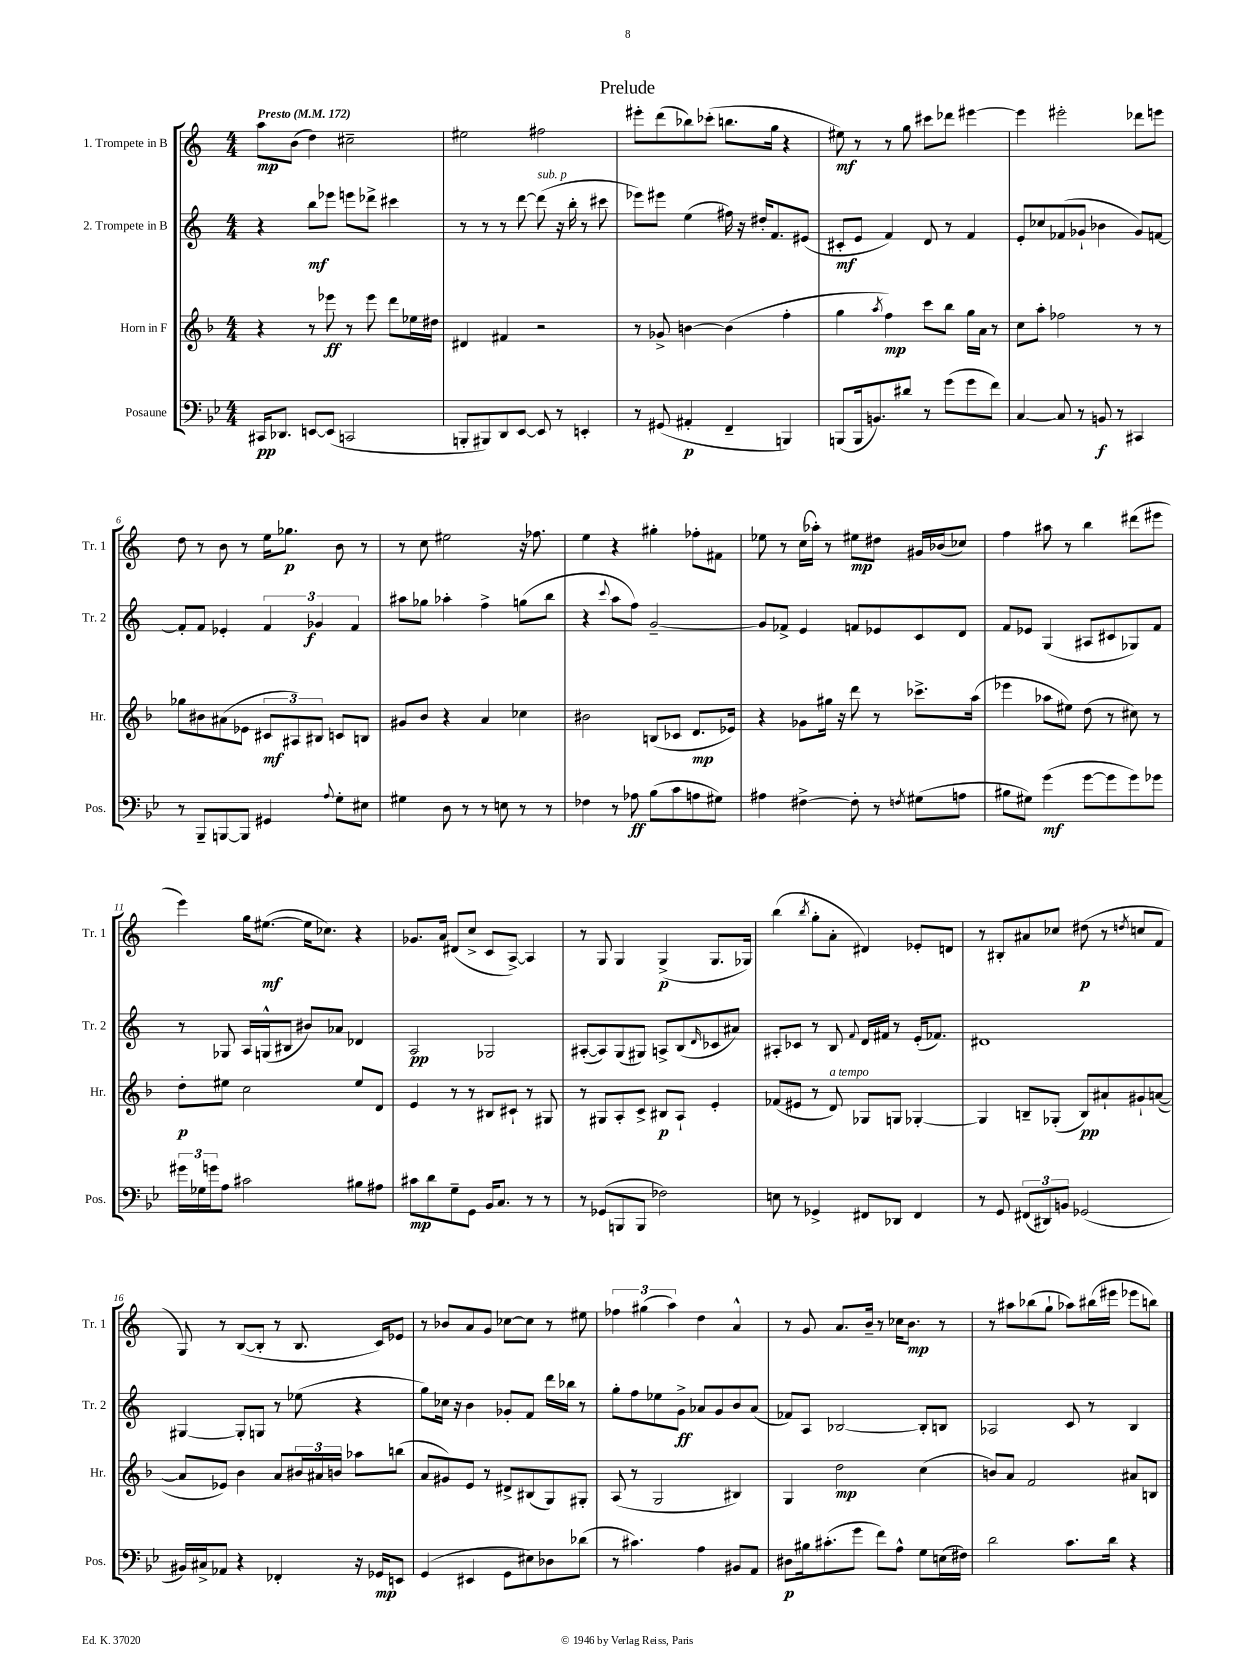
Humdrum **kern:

**kern	**dynam	**kern	**dynam	**kern	**dynam	**kern	**dynam
*part4	*part4	*part3	*part3	*part2	*part2	*part1	*part1
*staff4	*staff4	*staff3	*staff3	*staff2	*staff2	*staff1	*staff1
*I"Posaune	*	*I"Horn in F	*	*I"2. Trompete in B	*	*I"1. Trompete in B	*
*I'Pos.	*	*I'Hr.	*	*I'Tr. 2	*	*I'Tr. 1	*
*clefF4	*	*clefG2	*	*clefG2	*	*clefG2	*
*k[b-e-]	*	*k[b-]	*	*k[]	*	*k[]	*
*M4/4	*	*M4/4	*	*M4/4	*	*M4/4	*
*MM172	*	*MM172	*	*MM172	*	*MM172	*
=1	=1	=1	=1	=1	=1	=1	=1
!	!	!	!	!	!	!LO:TX:a:B:t=Presto	!
16CC#X/KL	pp	4r	.	4r	.	8aa\L	mp
8.DD-X/J	.	.	.	.	.	.	.
.	.	.	.	.	.	(8b\J	.
[8EEn/L	.	8r	.	8bb\L	mf	4dd\)	.
(8EE/J]	.	8eee-X\	ff	8eee-X\J	.	.	.
2CCn/	.	8r	.	8eeen\L	.	2cc#X~\	.
.	.	8eee-\	.	8ddd-X^\J	.	.	.
.	.	8ddd\L	.	4ccc#X\	.	.	.
.	.	16ee-X\L	.	.	.	.	.
.	.	16dd#X\JJ	.	.	.	.	.
=2	=2	=2	=2	=2	=2	=2	=2
8BBBn'/L	.	4d#X/	.	8r	.	2ee#X\	.
8BBB#X/)	.	.	.	8r	.	.	.
8DD/	.	4f#X/	.	8r	.	.	.
[8EE-/J	.	.	.	[8ddd\	.	.	.
!	!	!	!	!LO:TX:a:i:t=sub. p	!	!	!
8EE-/]	.	2r	.	(8ddd\]	.	2ff#X\	.
8r	.	.	.	16r	.	.	.
.	.	.	.	16bb'\	.	.	.
4EEn'/	.	.	.	8r	.	.	.
.	.	.	.	8ccc#X\	.	.	.
=3	=3	=3	=3	=3	=3	=3	=3
8r	.	8r	.	8eee-X\L)	.	8eee#X'\L	.
(8GG#X/	.	8g-X^/	.	8eee#X\J	.	(8ddd\	.
4AA#X'/	p	[4bn\	.	(4ee\	.	8bb-X\)	.
.	.	.	.	.	.	(8ccc-X'\J	.
4FF~/	.	(4b\]	.	16ff#X\)	.	8.bbn\L	.
.	.	.	.	16r	.	.	.
.	.	.	.	16dd#X'/KL	.	.	.
.	.	.	.	8.f/	.	16gg\Jk	.
4BBBn/)	.	4ff'\	.	.	.	4r	.
.	.	.	.	(8e#X/J	.	.	.
=4	=4	=4	=4	=4	=4	=4	=4
(8BBBn/L	.	4gg\	.	8c#X'/L	mf	8ee#X\)	mf
16BBB/k	.	.	.	8e/J	.	8r	.
8.BBn/)	.	.	.	.	.	.	.
.	.	8qaa/	.	.	.	.	.
.	.	4ff\)	mp	4f/)	.	8r	.
8d#X/J	.	.	.	.	.	8gg\	.
8r	.	8ccc\L	.	8d/	.	8ccc#X\L	.
(8g\L	.	8bb-\J	.	8r	.	8ddd-X\J	.
8g\	.	16gg\LL	.	4f/	.	[4eee#X\	.
.	.	16a\JJ	.	.	.	.	.
8f\J)	.	8r	.	.	.	.	.
=5	=5	=5	=5	=5	=5	=5	=5
[4C/	.	8cc\L	.	8e'/L	.	4eee#\]	.
.	.	8aa'\J	.	8cc-X/	.	.	.
8C/]	.	2ff-X\	.	(8f-X/	.	2eee#X'\	.
8r	.	.	.	8g-X`/J	.	.	.
8BBn/	f	.	.	4b-X\	.	.	.
8r	.	.	.	.	.	.	.
4CC#X/	.	8r	.	8g-/L)	.	8ddd-X\L	.
.	.	8r	.	[8fn/J	.	8eeen\J	.
!!LO:LB:g=z
=6	=6	=6	=6	=6	=6	=6	=6
8r	.	8gg-X\L	.	8f'/L]	.	8dd\	.
8BBB-~/L	.	8b#X\	.	8f/J	.	8r	.
[8BBBn/	.	(8a#X\	.	4e-X'/	.	8b\	.
8BBB/J]	.	8e-X\J	.	.	.	8r	.
4GG#X/	.	12c#X/L	mf	6f/	.	16ee\KL	.
.	.	.	.	.	.	8.gg-X\J	p
.	.	12A#X/)	.	.	.	.	.
.	.	12B#X/J	.	6g-X/	f	.	.
8qqA/	.	.	.	.	.	.	.
8G'\L	.	8cn/L	.	.	.	8b\	.
.	.	.	.	6f/	.	.	.
8E#X\J	.	8Bn/J	.	.	.	8r	.
=7	=7	=7	=7	=7	=7	=7	=7
4G#X\	.	8g#X/L	.	8aa#X\L	.	8r	.
.	.	8b-/J	.	8gg-X\J	.	8cc\	.
8D\	.	4r	.	4aa-X'\	.	2ee#X\	.
8r	.	.	.	.	.	.	.
8r	.	4a/	.	4ff^\	.	.	.
8En\	.	.	.	.	.	.	.
8r	.	4cc-X\	.	(8ggn\L	.	16r	.
.	.	.	.	.	.	8.ff-X\	.
8r	.	.	.	8bb\J	.	.	.
=8	=8	=8	=8	=8	=8	=8	=8
4F-X\	.	2b#X\	.	4r	.	4ee\	.
.	.	.	.	8qqccc/	.	.	.
8r	.	.	.	8aa\L	.	4r	.
8A-X\	ff	.	.	8ff\J)	.	.	.
(8B-\L	.	(8Bn/L	.	[2g~/	.	4gg#X'\	.
8c\	.	8c-X/J	.	.	.	.	.
8An\	.	8.d/L	mp	.	.	8ff-X'\L	.
8G#X\J)	.	.	.	.	.	8f#X\J	.
.	.	16e-X/Jk)	.	.	.	.	.
=9	=9	=9	=9	=9	=9	=9	=9
4A#X\	.	4r	.	8g/L]	.	8ee-X\	.
.	.	.	.	8f-X^/J	.	8r	.
[4F#X^\	.	8g-X\L	.	4e/	.	(16cc\LL	.
.	.	.	.	.	.	16aa-X'\JJ)	.
.	.	16gg#X\Jk	.	.	.	8r	.
.	.	16r	.	.	.	.	.
8F#'\]	.	8ddd\	.	8fn/L	.	8ee#X\L	mp
8r	.	8r	.	8e-X/	.	8dd#X\J	.
8qFn/	.	.	.	.	.	.	.
(8G#X\L	.	8.ccc-X^\L	.	8c/	.	16g#X/LL	.
.	.	.	.	.	.	(16b-X/J	.
8An\J	.	.	.	8d/J	.	8cc-X/J)	.
.	.	(16aa\Jk	.	.	.	.	.
=10	=10	=10	=10	=10	=10	=10	=10
8B#X\L	.	4eee-X\	.	8f/L	.	4ff\	.
8G#X\J)	.	.	.	8e-X/J	.	.	.
(4g\	mf	8aa-X\L	.	(4G/	.	8aa#X\	.
.	.	8ee#X\J)	.	.	.	8r	.
[8g\L	.	(8dd\	.	8A#X/L	.	4bb\	.
8g\]	.	8r	.	8c#X/	.	.	.
8g\)	.	8cc#X\)	.	8G-X/)	.	(8ddd#X\L	.
8g-X\J	.	8r	.	8f/J	.	8eee#X\J	.
!!LO:LB:g=z
=11	=11	=11	=11	=11	=11	=11	=11
24g#X\LL	.	8dd'\L	p	8r	.	4eee\)	.
24G-X\	.	.	.	.	.	.	.
24gn\J	.	.	.	.	.	.	.
8A\J	.	8ee#X\J	.	8G-X/	.	.	.
2c#X\	.	2cc\	.	16A/LL	.	16gg\KL	.
.	.	.	.	(16Gn^^/J	.	([8.ee#X\J	mf
.	.	.	.	8B#X/J	.	.	.
.	.	.	.	8b#X/L)	.	16ee#\KL]	.
.	.	.	.	.	.	8.cc-X\J)	.
.	.	.	.	8a-X/J	.	.	.
8B#X\L	.	8ee#/L	.	4d-X/	.	4r	.
8A#X\J	.	8d/J	.	.	.	.	.
=12	=12	=12	=12	=12	=12	=12	=12
8c#X\L	mp	4e/	.	2A/	pp	8.g-X/L	.
8d\	.	.	.	.	.	.	.
.	.	.	.	.	.	16a/Jk	.
8G~\	.	8r	.	.	.	(8d#X/L	.
8GG\J	.	8r	.	.	.	8cc^/J	.
16BB-/KL	.	8B#X/L	.	2G-X/	.	8c/L	.
8.C/J	.	.	.	.	.	.	.
.	.	8c#X`/J	.	.	.	[8A^/J)	.
8r	.	8r	.	.	.	4A/]	.
8r	.	8G#X/	.	.	.	.	.
=13	=13	=13	=13	=13	=13	=13	=13
8r	.	8r	.	([8A#X'/L	.	8r	.
(8GG-X/L	.	8G#X/L	.	8A#/])	.	8G/	.
8BBBn/	.	8A'/	.	(8G/	.	4G/	.
8BBB/J	.	8c^/J	.	8G#X/J)	.	.	.
2F-X\)	.	8B#X/L	p	8An^/L	.	(4G^/	p
.	.	8A`/J	.	(8B/	.	.	.
.	.	.	.	16qqd/	.	.	.
.	.	4e'/	.	8c-X/	.	8.G/L	.
.	.	.	.	8a#X/J)	.	.	.
.	.	.	.	.	.	16G-X/Jk)	.
=14	=14	=14	=14	=14	=14	=14	=14
8En\	.	(8f-X/L	.	8A#X'/L	.	(4bb\	.
8r	.	8e#X/J	.	8c-X/J	.	.	.
.	.	.	.	.	.	8qbb/	.
4GG-X^/	.	8r	.	8r	.	8gg'\L	.
!	!	!LO:TX:a:i:t=a tempo	!	!	!	!	!
.	.	8d/)	.	8B/	.	8a'\J	.
.	.	.	.	8qqf/	.	.	.
8FF#X/L	.	8G-X/L	.	16d/LL	.	4d#X/)	.
.	.	.	.	16f#X/JJ	.	.	.
8DD-X/J	.	8Gn/J	.	8r	.	.	.
4FF#/	.	[4G-X'/	.	(16e'/KL	.	8e-X'/L	.
.	.	.	.	8.f-X/J)	.	.	.
.	.	.	.	.	.	8dn/J	.
=15	=15	=15	=15	=15	=15	=15	=15
8r	.	4G-/]	.	1d#X	.	8r	.
8GG/	.	.	.	.	.	8B#X'/L	.
(12FF#X/L	.	8Bn~/L	.	.	.	8a#X/	.
12DD#X/)	.	.	.	.	.	.	.
.	.	(8G-X'/J	.	.	.	8cc-X/J	.
12BBn/J	.	.	.	.	.	.	.
(2GG-X/	.	8B/L)	pp	.	.	(8dd#X\	p
.	.	8a#X`/	.	.	.	8r	.
.	.	.	.	.	.	8qddn/	.
.	.	8g#X`/	.	.	.	8ccn/L	.
.	.	([8an/J	.	.	.	8f/J	.
!!LO:LB:g=z
=16	=16	=16	=16	=16	=16	=16	=16
16BB#X/LL)	.	8a/L]	.	[4G#X/	.	8G/)	.
16C#X^/J	.	.	.	.	.	.	.
8AA-X/J	.	8e-X/J)	.	.	.	8r	.
4r	.	4b-\	.	8G#'/L]	.	([8B/L	.
.	.	.	.	8Gn/J	.	8B'/J]	.
4FF-X'/	.	8a/L	.	8r	.	8r	.
.	.	24b#X/L	.	(8ee-X\	.	8.B/	.
.	.	24a#X/	.	.	.	.	.
.	.	24bn/JJ	.	.	.	.	.
16r	.	8aa-X\L	.	4r	.	.	.
16GG-X/KL	mp	.	.	.	.	16c/KL)	.
8EEn/J	.	(8bbn\J	.	.	.	8e-X/J	.
=17	=17	=17	=17	=17	=17	=17	=17
(4GG/	.	8a/L	.	8gg\L)	.	8r	.
.	.	8g#X/)	.	16cc-X\Jk	.	8b-X/L	.
.	.	.	.	16r	.	.	.
4EE#X/	.	8e/J	.	4b\	.	8a/	.
.	.	8r	.	.	.	8g/J	.
8GG\L	.	8d#X^/L	.	8g-X'/L	.	[8cc-X\L	.
8E#X\)	.	(8B#X/	.	8f/J	.	8cc-\J]	.
8D-X\	.	8G/)	.	16ddd\LL	.	8r	.
.	.	.	.	16bb-X\JJ	.	.	.
(8d-X\J	.	8G#X'/J	.	8r	.	8ee#X\	.
=18	=18	=18	=18	=18	=18	=18	=18
8r	.	(8A/	.	8gg'\L	.	6ff-X\	.
4.c#X\)	.	8r	.	8ff\	.	.	.
.	.	.	.	.	.	(6gg#X\	.
.	.	2G/	.	8ee-X\	.	.	.
.	.	.	.	.	.	6aa\)	.
.	.	.	.	8g^\J	ff	.	.
4A\	.	.	.	8a-X/L	.	4dd\	.
.	.	.	.	8g/	.	.	.
8BB#X/L	.	4B#X/)	.	8b/	.	4a^^/	.
8AA/J	.	.	.	(8a-/J	.	.	.
=19	=19	=19	=19	=19	=19	=19	=19
8D#X\L	p	4G/	.	8f-X/L)	.	8r	.
16B#X\k	.	.	.	8A/J	.	8g/	.
(8.c#X'\	.	.	.	.	.	.	.
.	.	2dd\	mp	[2B-X/	.	8.a/L	.
8g\J	.	.	.	.	.	.	.
.	.	.	.	.	.	16b~/Jk	.
8f\L)	.	.	.	.	.	8r	.
8A^^\J	.	.	.	.	.	16cc-X\KL	.
.	.	.	.	.	.	8.b\J	mp
8G\L	.	(4cc\	.	8B-'/L]	.	.	.
(16En\L	.	.	.	8Bn/J	.	8r	.
16F#X\JJ)	.	.	.	.	.	.	.
=20	=20	=20	=20	=20	=20	=20	=20
2d\	.	8bn/L)	.	2A-X/	.	8r	.
.	.	8a/J	.	.	.	8aa#X\L	.
.	.	2f/	.	.	.	(8bb-X\	.
.	.	.	.	.	.	8gg`\J	.
8.c\L	.	.	.	8c/	.	8aa-X\L)	.
.	.	.	.	8r	.	(16bb#X\L	.
16d\Jk	.	.	.	.	.	16eee#X\JJ	.
4r	.	8a#X/L	.	4B/	.	8eee-X\L	.
.	.	8Bn/J	.	.	.	8bbn\J)	.
==	==	==	==	==	==	==	==
*-	*-	*-	*-	*-	*-	*-	*-
